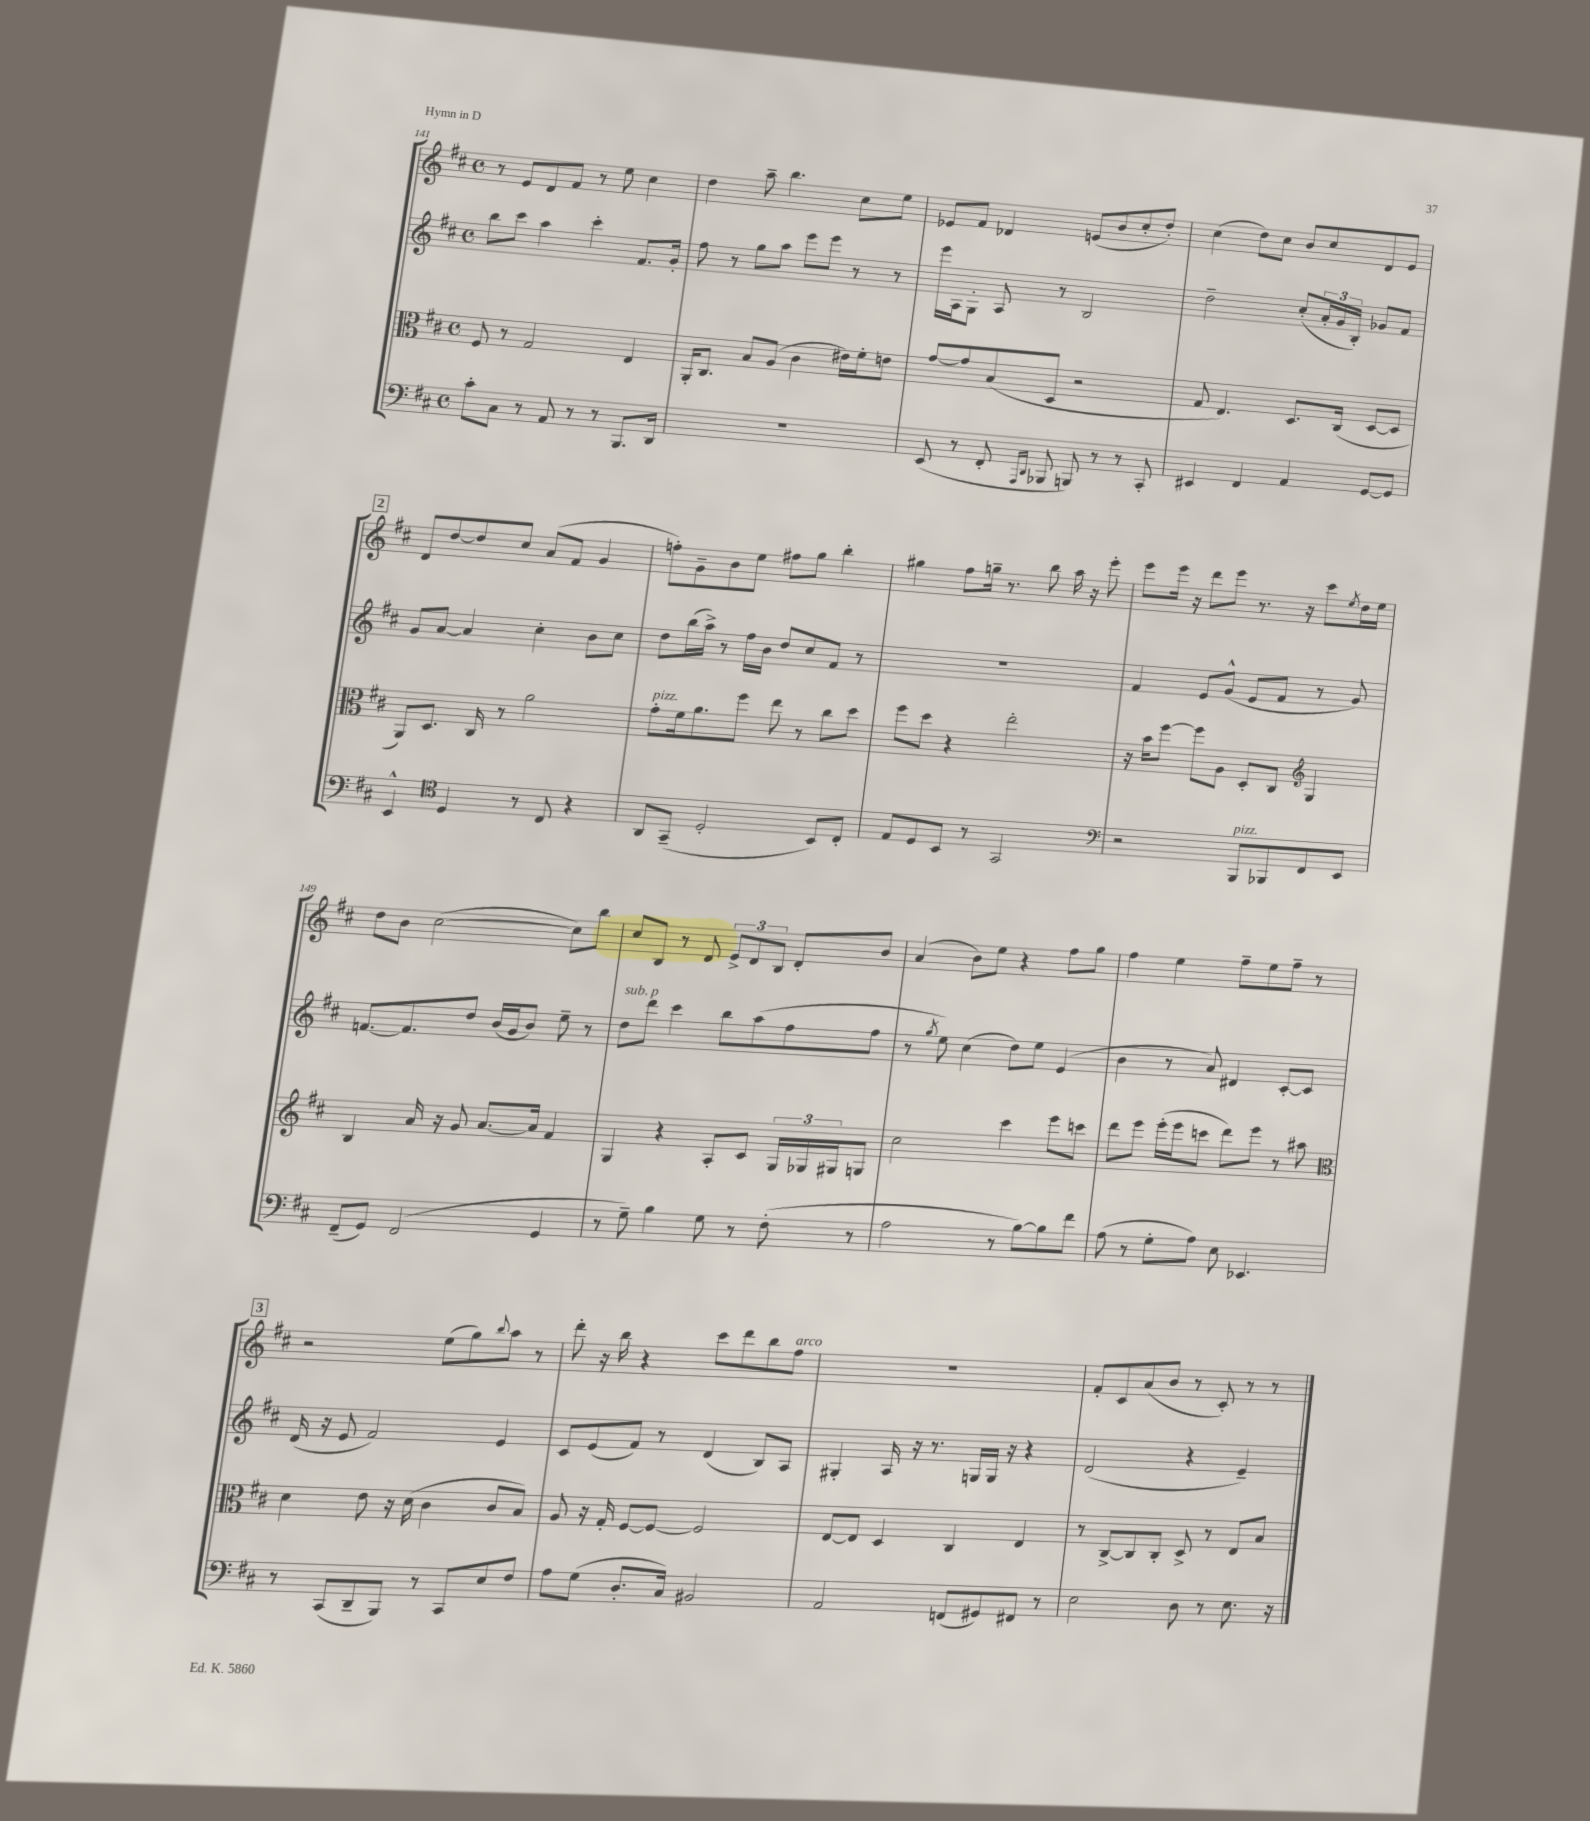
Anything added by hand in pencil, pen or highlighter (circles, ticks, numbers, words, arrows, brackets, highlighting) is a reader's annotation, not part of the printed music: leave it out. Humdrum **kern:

**kern	**kern	**kern	**kern
*staff4	*staff3	*staff2	*staff1
*clefF4	*clefC3	*clefG2	*clefG2
*k[f#c#]	*k[f#c#]	*k[f#c#]	*k[f#c#]
*M4/4	*M4/4	*M4/4	*M4/4
*met(c)	*met(c)	*met(c)	*met(c)
8c#'	8F#	8bb	8r
8C#	8r	8ccc#	8e
8r	2G	4aa	8d
8AA	.	.	8f#
8r	.	4ccc#'	8r
8r	.	.	8ee
8.BBB	4E	8.f#	4cc#
16DD	.	16g'	.
=	=	=	=
1r	16AA'	8ff#	4dd
.	8.C#	.	.
.	.	8r	.
.	8B	8gg	8aa~
.	(8A	8aa	4.bb
.	4c#	8eee	.
.	.	8eee	.
.	16e#)	8r	8cc#
.	16f#'	.	.
.	8e	8r	8ee
=	=	=	=
(8EE	[8g	16eee	8e-
.	.	16A	.
8r	8g]	8G'	8f#
8FF#'	(8B	8A	4d-
16qqAAA	.	.	.
16qqDD	.	.	.
8BBB-	8D	8r	.
8BBB)	2r	2B	(8e
8r	.	.	8b
8r	.	.	8cc#'
8CC#'	.	.	8dd')
=	=	=	=
4EE#	8G	2dd~	(4cc#
.	4.E)	.	.
4FF#	.	.	8dd)
.	.	.	8cc#
4AA	8.D	(8cc#'	8b
.	.	24a'	8cc#
.	.	24g	.
.	(16C#	.	.
.	.	24B')	.
[8GG	[8D	8g-	8d
8GG]	8D]	8f#	8e
=	=	=	=
4EE^^	8AA)	8g	8d
.	8.D	[8a	[8dd
*clefC4	*	*	*
4D	.	4a]	8dd]
.	16C#	.	.
.	8r	.	8cc#
8r	2a	4cc#'	(8a
8C#	.	.	8f#
4r	.	8b	4g
.	.	8cc#	.
=	=	=	=
8AA	8g'	8dd	8ff')
(8GG~	16f#	(16bb	8g~
.	8.a	16aa^)	.
2D'	.	8r	8b
.	8ff#	16ff#	8ee
.	.	16b	.
.	8ee	8dd	8ff#
.	8r	8cc#	8gg
8BB)	8cc#	8f#	4bb'
8C#'	8dd	8r	.
=	=	=	=
8E	8ff#	1r	4gg#
8D	8dd	.	.
8BB	4r	.	8ff#
8r	.	.	16gg~
.	.	.	8.r
2GG	2ee'	.	.
.	.	.	8bb
.	.	.	16aa
.	.	.	16r
.	.	.	8eee'
=	=	=	=
*clefF4	*	*	*
2r	16r	4f#	8eee
.	16b	.	.
.	[8ff#	.	16eee
.	.	.	16r
.	8ff#]	8e	8ddd
.	8A	(8g^^	8eee
8BBB	8D'	8e	8.r
8BBB-	8C#	8f#	.
.	.	.	16r
*	*clefG2	*	*
8FF#	4G	8r	8ccc#
.	.	.	8qee
8EE	.	8g)	16dd
.	.	.	16ee
=	=	=	=
(8FF#~	4B	[8.f	8dd
8GG)	.	.	8b
.	.	8.f]	.
(2FF#	16a	.	([2cc#
.	16r	.	.
.	8g	8dd	.
.	[8.a	(16b	.
.	.	16g	.
.	.	8b)	.
.	16a]	.	.
4GG	4f#	8ee~	8cc#])
.	.	8r	8bb
=	=	=	=
8r	4G	8dd	8cc#
8G~)	.	8ddd	8B
4B	4r	4ccc#	8r
.	.	.	8d
8G	8A'	8bb	12e^
.	.	.	12d
8r	8c#	(8aa	.
.	.	.	12B
(8F#'	24G	8ff#	8d'
.	24G-	.	.
.	24G#	.	.
8r	8G	8ff#	8b
=	=	=	=
2A	2cc#	8r	(4a
.	.	8qgg	.
.	.	8ee)	.
.	.	(4cc#	8b)
.	.	.	8ee
8r	4ccc#	8dd)	4r
[8B)	.	8ee	.
8B]	8eee	(4e	8ff#
8f#	8ccc	.	8gg
=	=	=	=
(8A	8ddd	4b	4ff#
8r	8eee	.	.
8G'	(16eee'	8r	4ee
.	16eee	.	.
8A)	8ccc	8a)	.
8E	8ddd)	4d#	8ff#~
4.EE-	8eee	.	8ee
.	8r	[8c#'	8ff#~
.	8aa#	8c#]	8r
=	=	=	=
*	*clefC3	*	*
8r	4d	(16d	2r
.	.	16r	.
(8CC#	.	8e	.
8DD~	8e	2f#)	.
8BBB)	16r	.	.
.	(16d	.	.
8r	4c#	.	(8ee
8CC#	.	.	8gg)
.	.	.	8qqbb
8E	8c#	4e	8aa
8F#	8B)	.	8r
=	=	=	=
8A	8A	8c#	8ddd'
(8G	16r	(8e	16r
.	16G'	.	16bb
8.D'	[8F#	8f#)	4r
.	8F#_	8r	.
16C#)	.	.	.
2BB#	2F#]	(4d	8ccc#
.	.	.	8ddd
.	.	8B)	8bb
.	.	8A	8ff#
=	=	=	=
2AA	[8E	4G#'	1r
.	8E]	.	.
.	4D	16A	.
.	.	16r	.
.	.	8.r	.
(8FF	4C#	.	.
.	.	16G	.
8GG#)	.	16G	.
.	.	16r	.
8FF#	4E	4r	.
8r	.	.	.
=	=	=	=
2E	8r	(2d	8f#'
.	[8C#^	.	8c#
.	8C#]	.	(8a
.	8C#'	.	8b
8D	8D^	4r	8r
8r	8r	.	8c#')
8.E	8E	4e~)	8r
.	8B	.	8r
16r	.	.	.
==	==	==	==
*-	*-	*-	*-
